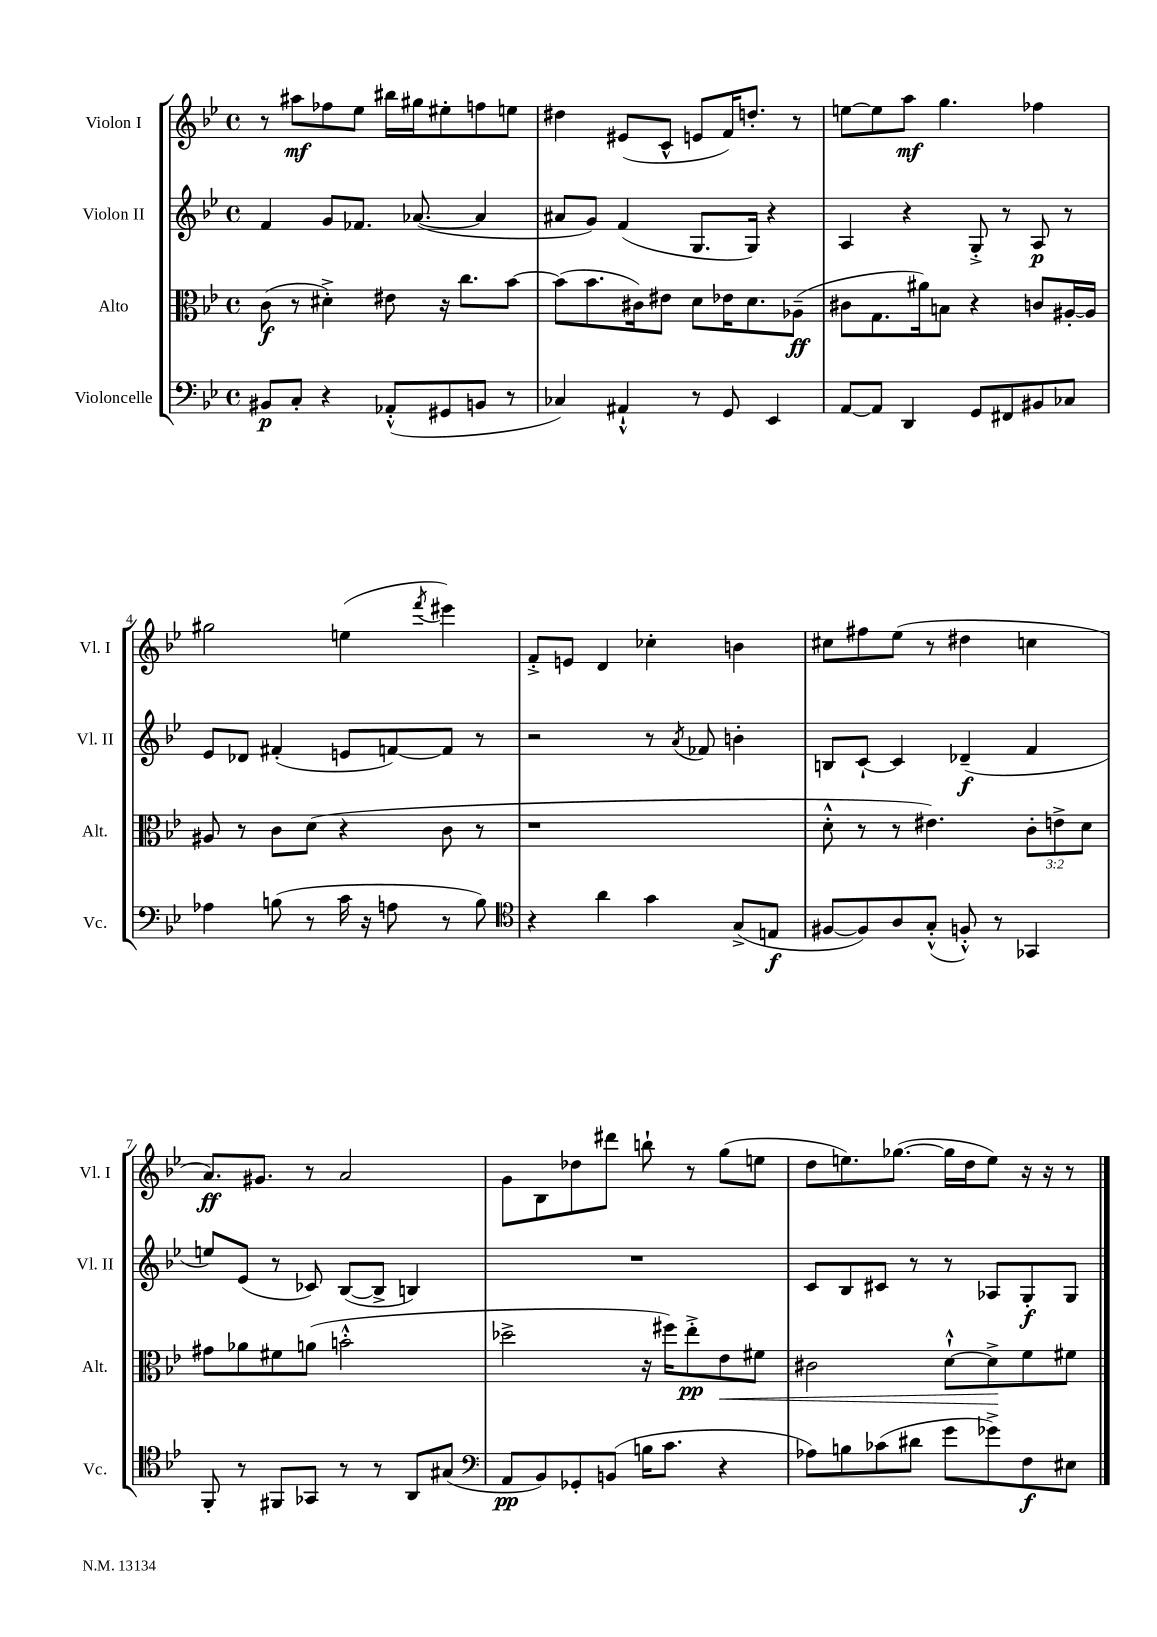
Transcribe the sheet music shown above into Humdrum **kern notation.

**kern	**kern	**kern	**kern
*staff4	*staff3	*staff2	*staff1
*clefF4	*clefC3	*clefG2	*clefG2
*k[b-e-]	*k[b-e-]	*k[b-e-]	*k[b-e-]
*M4/4	*M4/4	*M4/4	*M4/4
*met(c)	*met(c)	*met(c)	*met(c)
8BB#/L	(8c\	4f/	8r
8C'/J	8r	.	8aa#\L
4r	4d#'^\)	8g/L	8ff-\
.	.	8.f-/J	8ee-\J
(8AA-'^^/L	8e#\	.	16bb#\LL
.	.	([8.a-/	16gg#\J
8GG#/	16r	.	8ee#'\
.	8.cc\L	.	.
8BB/J	.	4a-/]	8ff\
8r	[8b-\J	.	8ee\J
=	=	=	=
4C-/)	(8b-\]L	8a#/L	4dd#\
.	8.b-\	8g/J)	.
4AA#`^^/	.	(4f/	(8e#/L
.	16c#\k)	.	.
.	8e#\J	.	8c^^/J
8r	8d\L	8.G/L	8e/L
8GG/	16e-\K	.	16f/K)
.	8.d\	16G/Jk)	8.dd'/J
4EE-/	.	4r	.
.	(8A-~\J	.	8r
=	=	=	=
[8AA/L	8c#\L	4A/	[8ee\L
8AA/]J	8.G\	.	8ee\]
4DD/	.	4r	8aa\J
.	16a#\k)	.	.
.	8B\J	.	4.gg\
8GG/L	4r	8G'^/	.
8FF#/	.	8r	.
8BB#/	8c/L	8A/	4ff-\
8C-/J	[16A#'/L	8r	.
.	16A#/]JJ	.	.
=	=	=	=
4A-\	8A#/	8e-/L	2gg#\
.	8r	8d-/J	.
(8B\	8c\L	(4f#'/	.
8r	(8d\J	.	.
16c\	4r	8e/L	(4ee\
16r	.	.	.
8A\	.	[8f/)	.
.	.	.	8qfff/
8r	8c\	8f/]J	4eee#\)
8B\)	8r	8r	.
=	=	=	=
*clefC4	*	*	*
4r	1r	2r	8f'^/L
.	.	.	8e/J
4a\	.	.	4d/
4g\	.	8r	4cc-'\
.	.	8qa/	.
.	.	8f-/	.
(8G^/L	.	4b'\	4b\
8E/J	.	.	.
=	=	=	=
[8F#/L	8d'^^\	8B/L	8cc#\L
8F#/])	8r	[8c`/J	8ff#\
8A/	8r	4c/]	(8ee-\J
(8G'^^/J	4.e#\)	.	8r
8F'^^/)	.	(4d-~/	4dd#\
8r	.	.	.
4GG-/	12c'\L	4f/	4cc\
.	12e^\	.	.
.	12d\J	.	.
=	=	=	=
8FF'/	8g#\L	8ee/L)	8.a/L)
8r	8a-\	(8e-/J	.
.	.	.	8.g#/J
8FF#/L	8f#\	8r	.
8GG-/J	(8a\J	8c-/)	8r
8r	2b'^^\	([8B-/L	2a/
8r	.	8B-^/]J	.
8AA/L	.	4B/)	.
(8G#/J	.	.	.
=	=	=	=
*clefF4	*	*	*
8AA/L	2dd-^\	1r	8g\L
8BB-/)	.	.	8B-\
8GG-'/	.	.	8dd-\
(8BB/J	.	.	8ddd#\J
16B\LK	16r	.	8bb`\
8.c\J	16ff#\LK)	.	.
.	8ee-'^\	.	8r
4r	8e-\	.	(8gg\L
.	8f#\J	.	8ee\J
=	=	=	=
8A-\L)	2c#\	8c/L	8dd\L
8B\	.	8B-/	8.ee\)
(8c-\	.	8c#/J	.
.	.	.	([8.gg-\J
8d#\J	.	8r	.
8g\L	[8d`^^\L	8r	16gg-\]LL
.	.	.	16dd\J
8g-^\)	8d^\]	8A-/L	8ee\J)
8F\	8f\	8G'/	16r
.	.	.	16r
8E#\J	8f#\J	8G/J	8r
==	==	==	==
*-	*-	*-	*-
